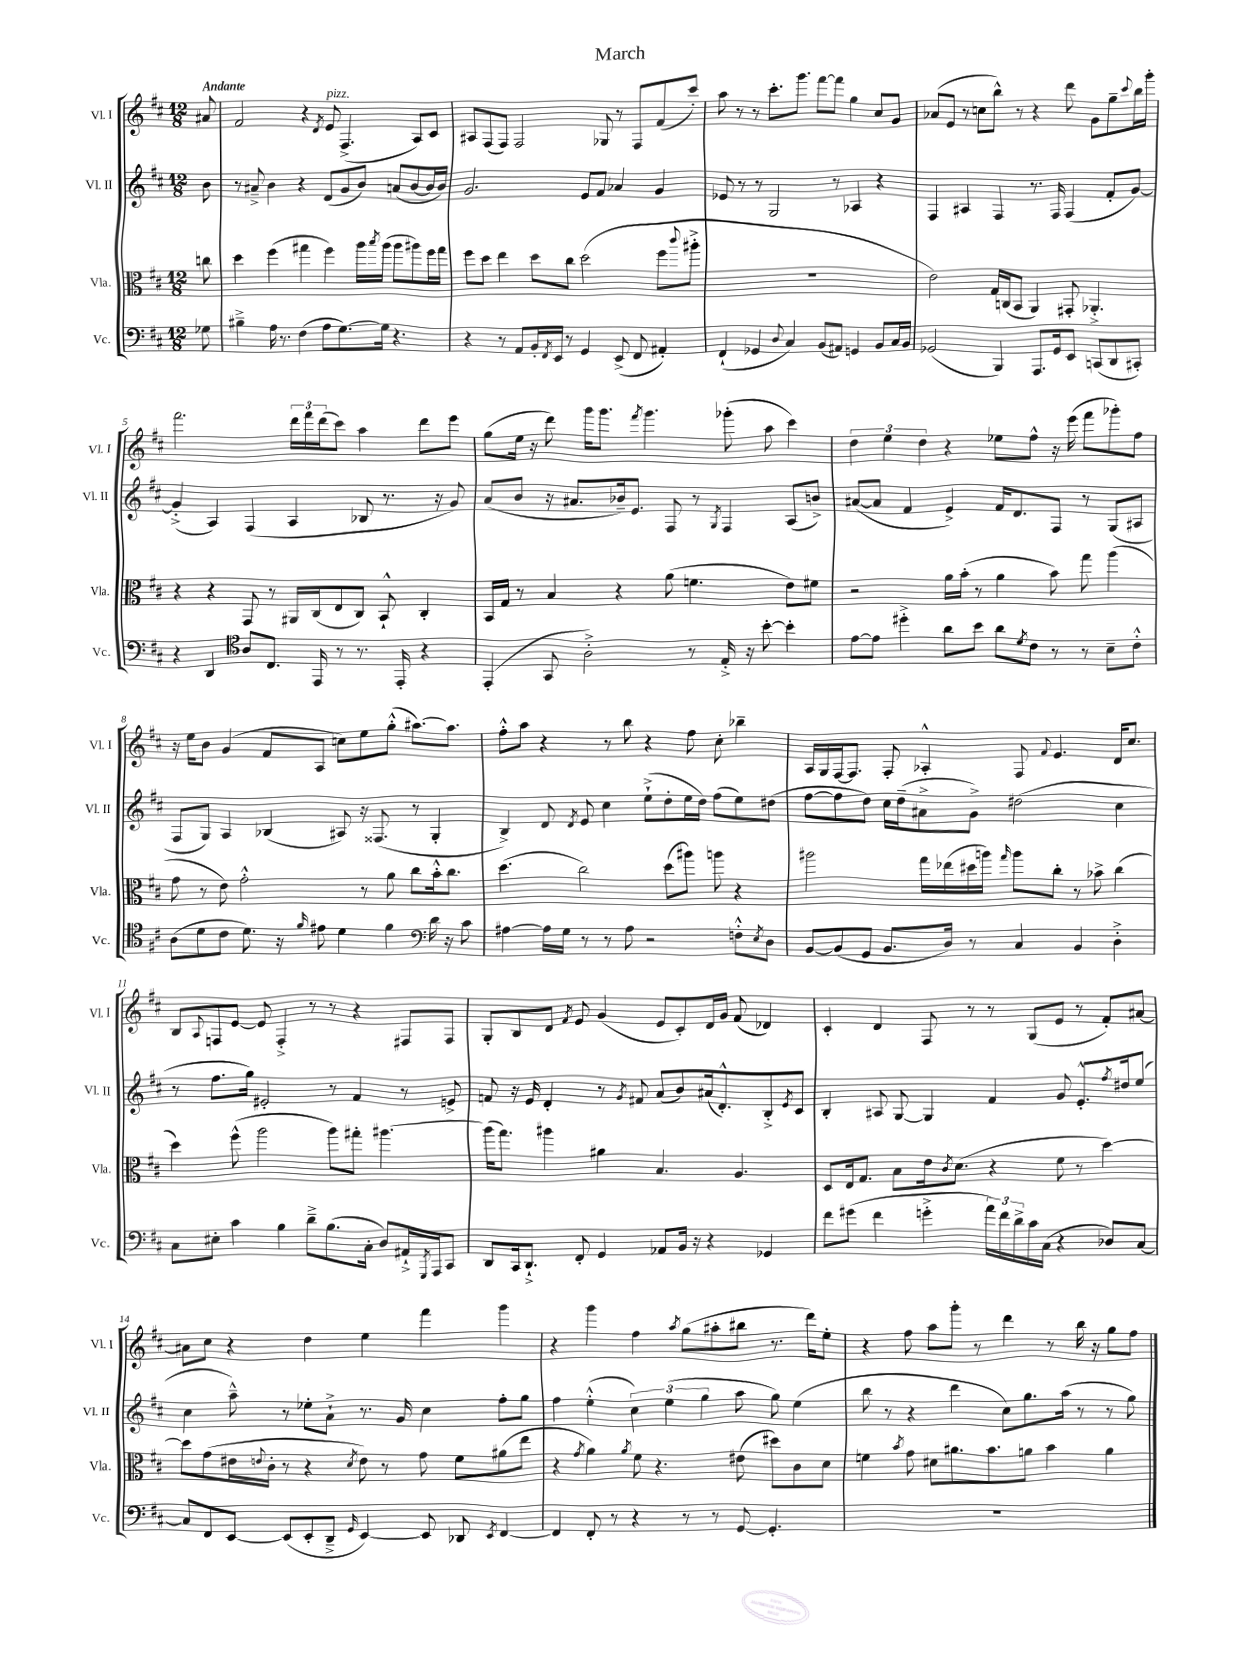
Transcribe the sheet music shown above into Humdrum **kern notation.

**kern	**kern	**kern	**kern
*staff4	*staff3	*staff2	*staff1
*clefF4	*clefC3	*clefG2	*clefG2
*k[f#c#]	*k[f#c#]	*k[f#c#]	*k[f#c#]
*M12/8	*M12/8	*M12/8	*M12/8
8G-	8cc	8b	8a#
=	=	=	=
4B#~^	4dd	8r	2f#
.	.	8a#~^	.
16A	(4ff#	4b	.
8.r	.	.	.
(4F#	4gg#	4r	4r
.	.	.	8qd
8A	4ff#)	(8d	8e
[8.G)	.	8g	(4.F#^
.	16aa	8b)	.
.	8qbb	.	.
16G]	(16aa	.	.
4.r	8aa	(8a	.
.	8aa#)	[8b	8A)
.	16ff#	16b]	8c#
.	16gg#	16b)	.
=	=	=	=
4r	8ff#	2.g	8A#
.	8dd	.	(8F#
8r	4ee	.	8F#)
8AA	.	.	2F#
16BB'	8dd	.	.
8qFF#	.	.	.
16EE	.	.	.
8r	8cc#	.	.
4GG	(2dd	8e	.
.	.	8f#	8G-
(8EE^	.	4a-	8r
8FF#	.	.	8F#
4AA#')	8ff#	4g	(8f#
.	8qqccc#	.	.
.	8aa#'^	.	8ccc#')
=	=	=	=
(4FF#`	1.r	8e-	8aa
.	.	8r	8r
4GG-	.	8r	8r
.	.	2G	8.ccc#'
8qqD	.	.	.
4C#)	.	.	.
.	.	.	8.ggg
(8BB	.	.	[8fff#
8AA#)	.	8r	8fff#]
4GG	.	4A-	4gg
8BB	.	4r	8cc#
16C#	.	.	8g
16BB	.	.	.
=	=	=	=
(2GG-	2e)	4F#	(8a-
.	.	.	8e
.	.	4A#	8r
.	.	.	8cc
4BBB)	16G	4F#	8bb^^)
.	(16C	.	.
.	8BB	.	8r
8.AAA	4AA)	8.r	4r
16GG-	.	16F#	.
8EE	8GG#'	(4F#	8ddd
(8CC	4.AA-'^	.	8g
8DD	.	8f#'	8gg~
.	.	.	8qqccc#
8CC#')	.	[8g)	16bb
.	.	.	16ggg'
=	=	=	=
4r	4r	(4g'^]	2.fff#
4DD	4r	4A)	.
*clefC4	*	*	*
8A	8GG	(4F#	.
8.C#	8r	.	.
.	16AA#	4A	24ddd
.	.	.	24fff#
16EE	(16C#	.	.
.	.	.	(24ddd
8r	8E	.	8ccc#)
8.r	8C#)	8B-	4aa
.	8BB`^^	8.r	.
16EE'	.	.	.
4r	4C#'	.	8ddd
.	.	16r	.
.	.	8g)	8eee
=	=	=	=
(4EE'	16BB	(8a	(8gg
.	16G	.	.
.	8r	8b	16ee
.	.	.	16r
8GG	4B	16r	8ddd)
.	.	8.a#	.
2A'^)	.	.	16ggg
.	.	.	8.ggg
.	4r	16b-~)	.
.	.	8.e	.
.	.	.	8qfff#
.	.	.	4.ggg
.	(8a	8F#	.
8r	4.f	8r	.
.	.	8qG	.
16E'^	.	4F#	(8ggg-'
16r	.	.	.
[8b'	.	.	8aa
4b']	8e)	(8A	4ccc#)
.	8f#	8b^)	.
=	=	=	=
[8e	2r	([8a#	6dd
8e]	.	8a#]	.
.	.	.	6ee
4dd#'^	.	4f#	.
.	.	.	6dd
8a	16a	4e^)	4r
.	(16b'	.	.
8b	8r	.	.
8a	4a	16f#	8ee-
.	.	8.d	.
8qd	.	.	.
8c#	.	.	8ff#^^
8r	8b)	8F#	16r
.	.	.	(16eee
8r	8gg	8r	8fff#
8B~	(4aa	(8G	8ggg-')
8c#'^^	.	8A#	8ff#
=	=	=	=
(8A	8g	8F#	16r
.	.	.	16ee
8d	8r	8G)	8b
8c#	8e)	4A	(4g
8.d)	2g'^^	.	.
.	.	(4B-	8f#
16r	.	.	.
16qqf#	.	.	.
8e#	.	.	8A
4d	.	8A#)	8cc)
.	8r	16r	8ee
.	.	(8.F##	.
4f#	8a	.	(8gg'^^
.	8cc#	8r	[8.aa#)
*clefF4	*	*	*
16d	16b'^^	4G'	.
16r	8.cc#	.	8.aa#]
8c#	.	.	.
=	=	=	=
[4A#	(4.dd	4B^)	8ff#'^^
.	.	.	8aa
16A#]	.	8d	4r
16G	.	.	.
.	.	8qd	.
8r	2cc#)	8e	.
8r	.	4cc#	8r
8A#	.	.	8bb
2r	.	(8ee`^	4r
.	(8dd	8dd'	.
.	8aa#)	16ee	8ff#
.	.	16dd)	.
.	8aa	(8ff#	8cc#'
8F'^^	4r	8ee)	4bb-~
8qE	.	.	.
8D	.	(8dd#	.
=	=	=	=
[8BB	2aa#	[8ff#	16A
.	.	.	16G
(8BB]	.	8ff#]	[16F#
.	.	.	8.F#]
8GG	.	8dd)	.
8.BB	.	16cc#	8F#'
.	.	(16dd~	.
.	16gg	8a#^	4A-'^^
16D)	(16ee-	.	.
8r	16dd#	8g^)	.
.	16aa)	.	.
.	16qqgg	.	.
4C#	8aa	(2dd#	8F#
.	.	.	8qqf#
.	8cc#'	.	4.e
4BB	8r	.	.
.	8b-^	.	.
4D'^	(4cc#	4cc#	16d
.	.	.	8.cc#
=	=	=	=
8C#	4dd)	8r	8B
.	.	.	8qqA
8E#'	.	8.ff#	8F
4c#	(8ff#^^	.	[8e
.	.	16gg)	.
.	2aa	2e#'	8e]
4B	.	.	4F'^
8d~^	.	.	8r
(8.B	8aa)	8r	8r
.	8gg#'	4f#	4r
16C#'	.	.	.
8D)	[4.aa#	.	.
16AA#`^	.	8r	8F#
8qGGG	.	.	.
16AAA	.	.	.
8CC#	.	8e^	8F#
=	=	=	=
8DD	(16aa#]	8f	8G'
.	8.gg)	.	.
16CC#	.	16r	8B
8.DD`^	.	16e	.
.	4aa#	4d'	8d
.	.	.	8qf#
8FF#'	.	.	8e
4GG	4a#	8r	(4g
.	.	8qg	.
.	.	8f#	.
8AA-	4.B	(8a	8e
16BB	.	8b)	8c#')
16r	.	.	.
4r	.	(16a#	16d
.	.	8.d'^^)	16g
.	4.A	.	(8f#
4GG-	.	8B'^	4d-)
.	.	8qe	.
.	.	8c#	.
=	=	=	=
8f#	8D	4B'	4c#'
(8g#	16E	.	.
.	8.G	.	.
4f#	.	8A#	4d
.	8B	[8G	.
4g'^	16e	4G]	8F#
.	8qc#	.	.
.	(8.d	.	.
.	.	.	8r
24a)	4r	4f#	8r
24f#	.	.	.
24d^	.	.	.
16c#	.	.	(8G
(16C#	.	.	.
4r	8f#	8g	8e
.	8r	8.e'^^	8r
8D-)	[4dd)	.	8f#')
.	.	8qff#	.
.	.	16dd#	.
[8C#	.	(8ee	[8a#
=	=	=	=
8C#]	8dd]	4cc#	8a#]
8FF#	(8g	.	8cc#
[8EE	16e#	8aa~^^)	4r
.	8qqe	.	.
.	16c#'	.	.
(8EE]	8r	8r	.
8EE'	4r	8ee-'	4dd
8DD~^	.	8a`^	.
16qqGG	8qd	.	.
[4EE)	8e)	8.r	4ee
.	8r	.	.
.	.	16g	.
8EE]	8g	4cc#	4fff#
8DD-	8f#	.	.
8qEE	.	.	.
[4FF#	(8a#	8ff#'	4ggg
.	8ee	8gg	.
=	=	=	=
4FF#]	4r	4ff#	4r
.	8qg	.	.
8FF#'	4a)	(4ee'^^	4ggg
8r	.	.	.
.	8qa	.	.
4r	8f#	6cc#)	4ff#
.	4.r	.	.
.	.	(6ee	.
.	.	.	8qaa
8r	.	.	(8gg
.	.	6gg	.
8r	.	.	8aa#'
[8GG	(8e#	8aa	8bb#
4.GG']	8dd#)	8gg)	8.r
.	8c#	(4ee	.
.	.	.	16ddd)
.	8d	.	8ee'
=	=	=	=
1.r	4f	8bb	4r
.	.	8r	.
.	8qb	.	.
.	8g	4r	8ff#
.	8d#	.	8aa
.	8.a#	4ddd	8ggg'
.	.	.	8r
.	8.b	.	.
.	.	8cc#)	4ddd
.	8a	8.gg	.
.	4b	.	8r
.	.	(16aa	.
.	.	8r	16bb
.	.	.	16r
.	4a	8r	8gg
.	.	8gg)	8ff#
==	==	==	==
*-	*-	*-	*-
